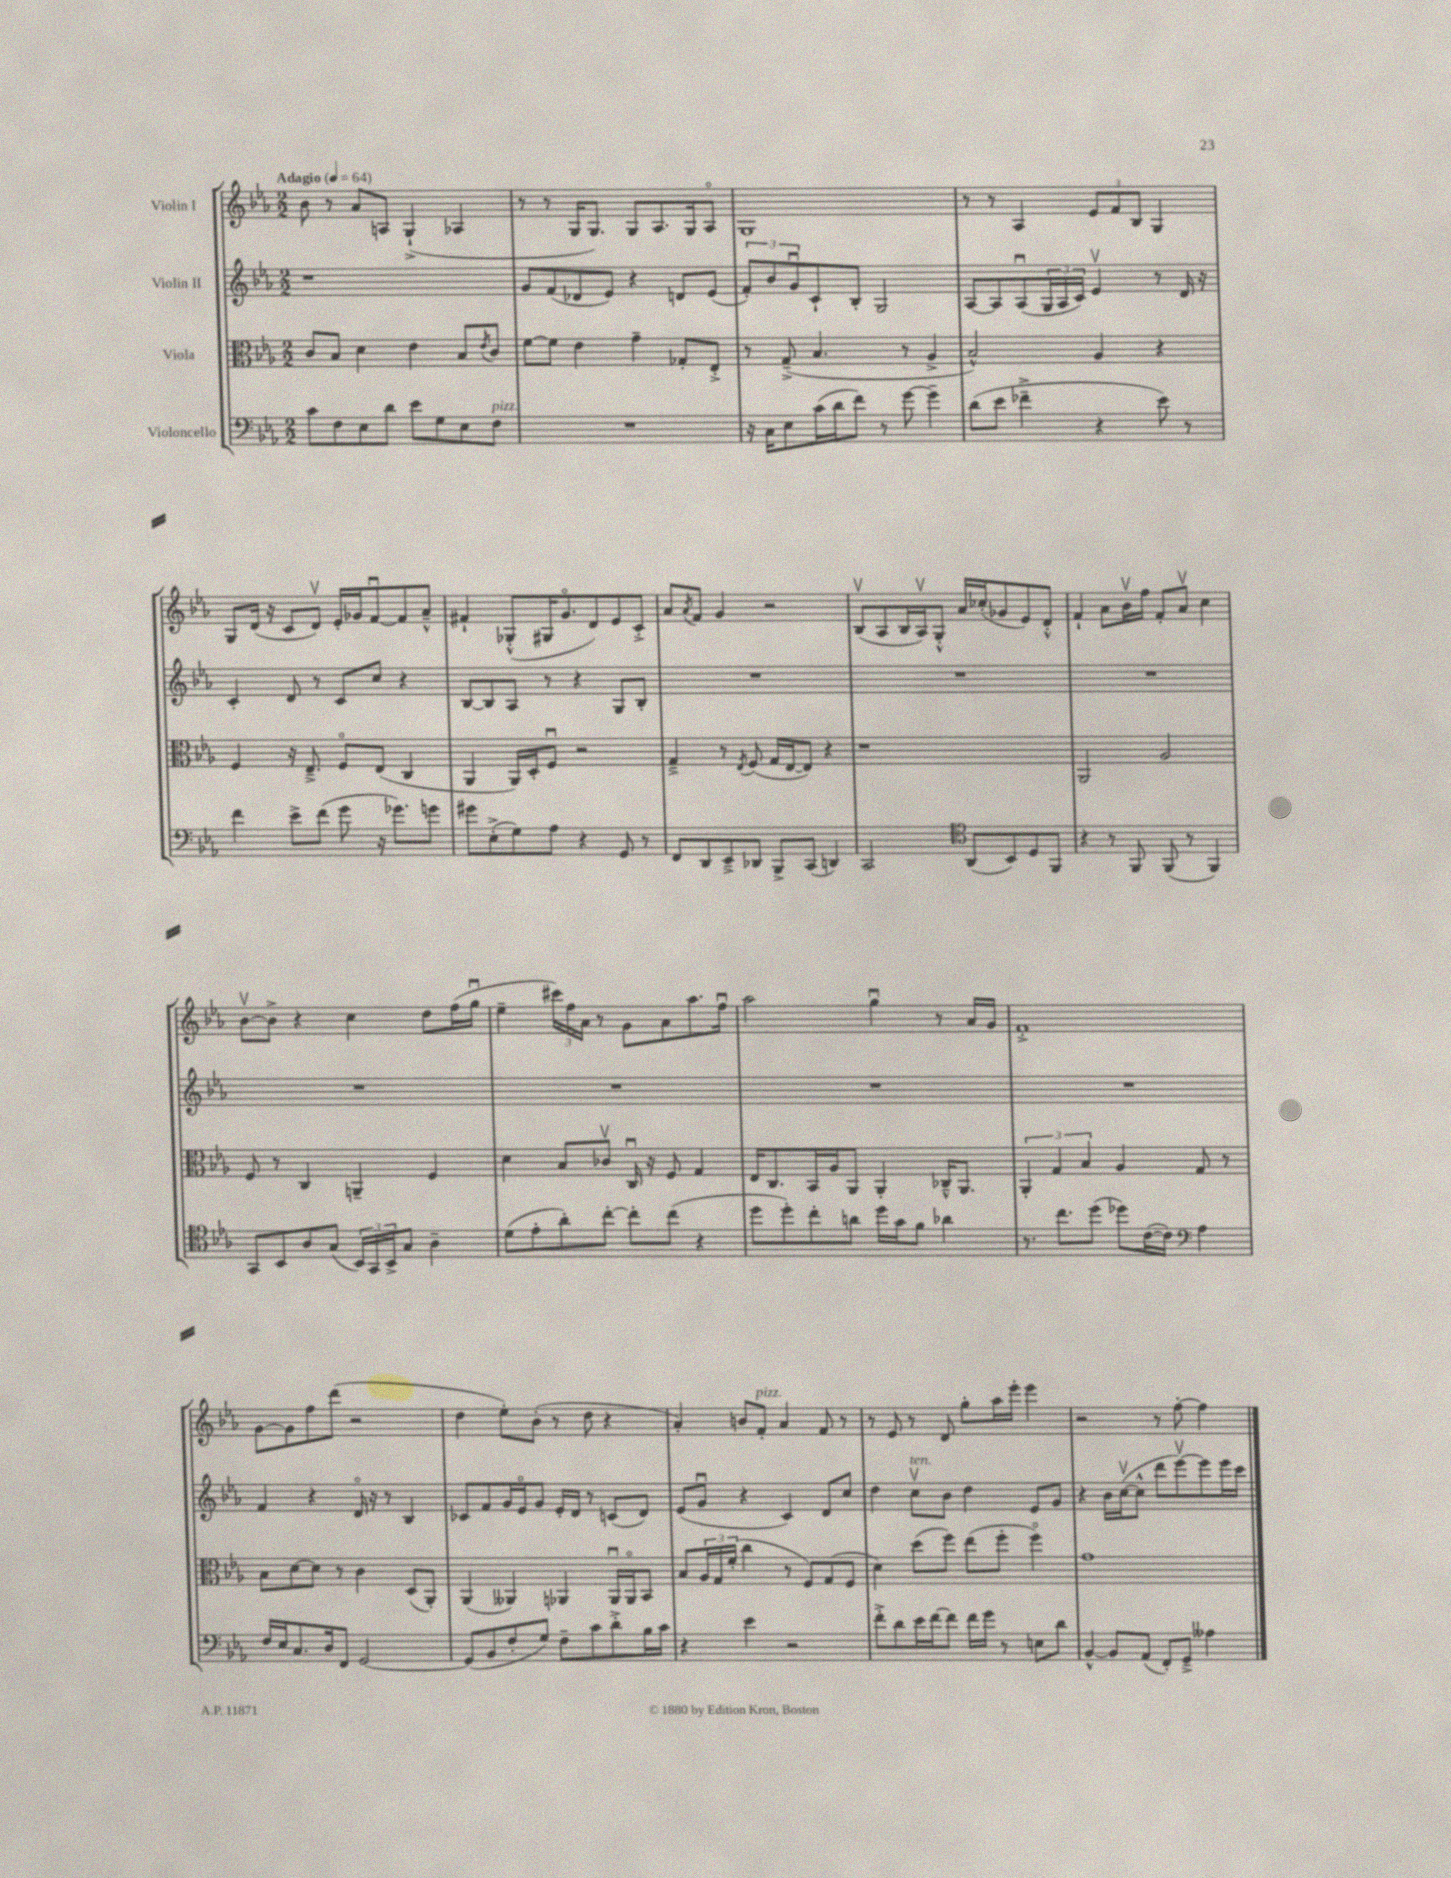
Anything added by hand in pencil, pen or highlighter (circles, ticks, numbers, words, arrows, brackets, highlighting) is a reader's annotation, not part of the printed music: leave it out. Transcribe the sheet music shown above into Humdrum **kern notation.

**kern	**kern	**kern	**kern
*part4	*part3	*part2	*part1
*staff4	*staff3	*staff2	*staff1
*I"Violoncello	*I"Viola	*I"Violin II	*I"Violin I
*clefF4	*clefC3	*clefG2	*clefG2
*k[b-e-a-]	*k[b-e-a-]	*k[b-e-a-]	*k[b-e-a-]
*M2/2	*M2/2	*M2/2	*M2/2
*MM64	*MM64	*MM64	*MM64
=1	=1	=1	=1
!	!	!	!LO:TX:a:B:t=Adagio
8c\L	8c/L	1r	8b-\
8F\	8B-/J	.	8r
8E-\	4d\	.	8a-/L
8d\J	.	.	8An/J
8e-\L	4e-\	.	(4G`^/
8G\	.	.	.
8E-\	8B-/L	.	4A-X/
.	8qe-/	.	.
!LO:TX:a:i:t=pizz.	!	!	!
8F\J	8c/J	.	.
=2	=2	=2	=2
1r	[8f\L	8g/L	8r
.	8f\J]	(8f/	8r
.	4e-\	8d-X/	16G/KL
.	.	.	8.G/J)
.	.	8e-/J)	.
.	4g~\	4r	8G/L
.	.	.	8.A-/
.	8G-X'/L	8dn/L	.
.	.	.	16G/k
.	8E-'^/J	(8e-/J	8A-/J
=3	=3	=3	=3
16r	8r	12f'/L)	1G
16C\KL	.	.	.
.	.	12b-/	.
8E-\	(8G~^/	.	.
.	.	12gu/	.
(16c\L	4.B-/	8c`/	.
16d\J	.	.	.
8f\J)	.	8B-'/J	.
8r	.	2G/	.
[8g\	8r	.	.
4g~\]	4A-^/	.	.
=4	=4	=4	=4
(8d\L	2B-^^/)	[8A-/L	8r
8e-\J	.	8A-/]	8r
4f-X~^\	.	(8A-u/	4A-/
.	.	24G/L	.
.	.	24A-/	.
.	.	24c/JJ)	.
4r	4A-/	4e-v/	12e-/L
.	.	.	12f/
.	.	.	12B-/J
8e-\)	4r	8r	4G/
8r	.	16d/	.
.	.	16r	.
!!LO:LB:g=z
=5	=5	=5	=5
4f\	4F/	4c'/	8G/L
.	.	.	(16d/Jk
.	.	.	16r
8e-^\L	16r	8d/	8c/L
.	8.E-~^/	.	.
(8f\J	.	8r	8dv/J)
8g\	8F/L	8c/L	16e-'/LL
.	.	.	16g-X/J
16r	(8E-/J	8cc/J	[8fu/
8.g-X\L)	.	.	.
.	4C/	4r	8f/]
8gn\J	.	.	8a-~^^/J
=6	=6	=6	=6
8g#X\L	4AA-/	[8B-/L	4f#X`/
(8E-'^\	.	8B-/]	.
8G\)	16AA-/LL)	8A-/J	(8G-X'^^/L
.	16D'/J	.	.
8A-\J	8Fu/J	8r	16G#X/K
.	.	.	8.g/
4r	2r	4r	.
.	.	.	8d/)
8GG/	.	8G/L	8e-/
8r	.	8B-'/J	8c'^/J
=7	=7	=7	=7
8FF/L	4G~^/	1r	8a-/L
.	.	.	8qa-/
8DD/	.	.	8f/J
8EE-~^/	8r	.	4g/
.	8qE-/	.	.
8DD-X/J	(8F/	.	.
8BBB-^/L	16G/LL	.	2r
.	[16E-/J	.	.
(8CC/J	8E-/J])	.	.
4DDn/)	4r	.	.
=8	=8	=8	=8
2CC/	1r	1r	(8B-v/L
.	.	.	8A-/
.	.	.	16B-/L
.	.	.	16A-v/J)
.	.	.	8G'^^/J
*clefC4	*	*	*
(8AA-/L	.	.	16a-/LL
.	.	.	(16cc-X'/J
8BB-/)	.	.	8g-X/
8D/	.	.	8e-/)
8FF/J	.	.	8d'^^/J
=9	=9	=9	=9
4r	2AA-/	1r	4f`/
8r	.	.	8a-\L
8FF/	.	.	16b-v\L
.	.	.	16ff\JJ
(8FF/	2A-/	.	8f'/L
8r	.	.	8a-v/J
4FF/)	.	.	4cc\
!!LO:LB:g=z
=10	=10	=10	=10
8GG/L	8F/	1r	[8b-v\L
8BB-/	8r	.	8b-^\J]
8A-/	4C/	.	4r
(8G/J	.	.	.
24BB-/LL)	4AAn~/	.	4cc\
24GG/	.	.	.
24BB-^/J	.	.	.
8G/J	.	.	.
4A-~\	4F/	.	8dd\L
.	.	.	(16ff\L
.	.	.	16ggu\JJ
=11	=11	=11	=11
(8d\L	4d\	1r	4ee-~\
8e-'\	.	.	.
8a-'\)	8B-/L	.	24ccc#X\LL)
.	.	.	24ff\
.	.	.	24a-\JJ
[8cc'\J	8c-Xv/J	.	8r
8cc'\L]	16Cu/	.	8g\L
.	16r	.	.
(8cc\J	8F/	.	8a-\
4r	4G/	.	8.aa-\
.	.	.	16ffu\Jk
=12	=12	=12	=12
8dd\L	16E-/KL	1r	2aa-\
.	8.C/	.	.
8dd'\)	.	.	.
8cc'\	16BB-/L	.	.
.	16A-/J	.	.
8an\J	8AA-/J	.	.
16dd\LL	4AA-'/	.	4ggu\
16g\J	.	.	.
8f\J	.	.	.
4a-X\	16C-X~^^/KL	.	8r
.	8.AA-/J	.	.
.	.	.	16a-/LL
.	.	.	16g/JJ
=13	=13	=13	=13
8.r	6AA-'/	1r	1f'^
.	6G/	.	.
8.cc\L	.	.	.
.	6B-/	.	.
(8dd\J	.	.	.
8dd-X\L)	4A-/	.	.
([16c\L	.	.	.
16c\JJ])	.	.	.
*clefF4	*	*	*
4A-\	8G/	.	.
.	8r	.	.
!!LO:LB:g=z
=14	=14	=14	=14
16F/LL	8B-\L	4f/	[8g\L
16E-/J	.	.	.
8.C/	[8d\	.	8g\]
.	8d\J]	4r	8ff\
16D/k	.	.	.
8FF/J	8r	.	(8ddd\J
[2GG/	4c\	16d/	2r
.	.	16r	.
.	.	8r	.
.	(8D/L	4B-/	.
.	8AA-'/J)	.	.
=15	=15	=15	=15
(8GG/L]	(4AA-/	8c-X/L	4dd\
8BB-/	.	8f/	.
8F'/	4AA--X/)	16g/L	8ee-'\L)
.	.	16e-/J	.
8G/J)	.	8g/J	(8b-'\J
8F~\L	4AA-X/	16e-'/LL	8r
.	.	16d/JJ	.
8c\	.	8r	8dd\
8d'^\	16AA-u/LL	(8cn/L	4r
.	16AA-/J	.	.
16B-\L	8BB-/J	8d/J)	.
16c\JJ	.	.	.
=16	=16	=16	=16
4r	8B-/L	(8e-/L	4a-'/)
.	24A-/L	8gu/J	.
.	24G/	.	.
.	(24f'/JJ	.	.
4e-\	4cc\	4r	8bn/L
!	!	!	!LO:TX:a:i:t=pizz.
.	.	.	8f'/J
2r	8r	4c/)	4a-/
.	8F/L)	.	.
.	(8G/	8d/L	8f/
.	8F/J	8cc/J	8r
=17	=17	=17	=17
8f'^\L	4d\)	4dd\	8r
8d\	.	.	8e-/
!	!	!LO:TX:a:i:t=ten.	!
16e-\L	(8dd\L	8ccv\L	8r
[16f\J	.	.	.
8f\J]	8ff\J)	8b-\J	8d/
16f\LL	(8ee-\L	4dd\	8gg'\L
16g\JJ	.	.	.
8r	8ff'\J	.	16aa-\L
.	.	.	16eee-'\JJ
8En\L	4ff\)	8e-/L	4eee-\
8d\J	.	8g/J	.
=18	=18	=18	=18
[4BB-^^/	1g	4r	2r
8BB-/L]	.	16b-\LL	.
.	.	([16ccv\J	.
(8AA-/J	.	8cc^^\J]	.
8FF'/L)	.	8ddd\L	8r
8GG~^/J	.	[8eee-v\)	[8ff'\
4A--X\	.	8eee-\]	4ff\]
.	.	16eee-\L	.
.	.	16ccc\JJ	.
==	==	==	==
*-	*-	*-	*-
